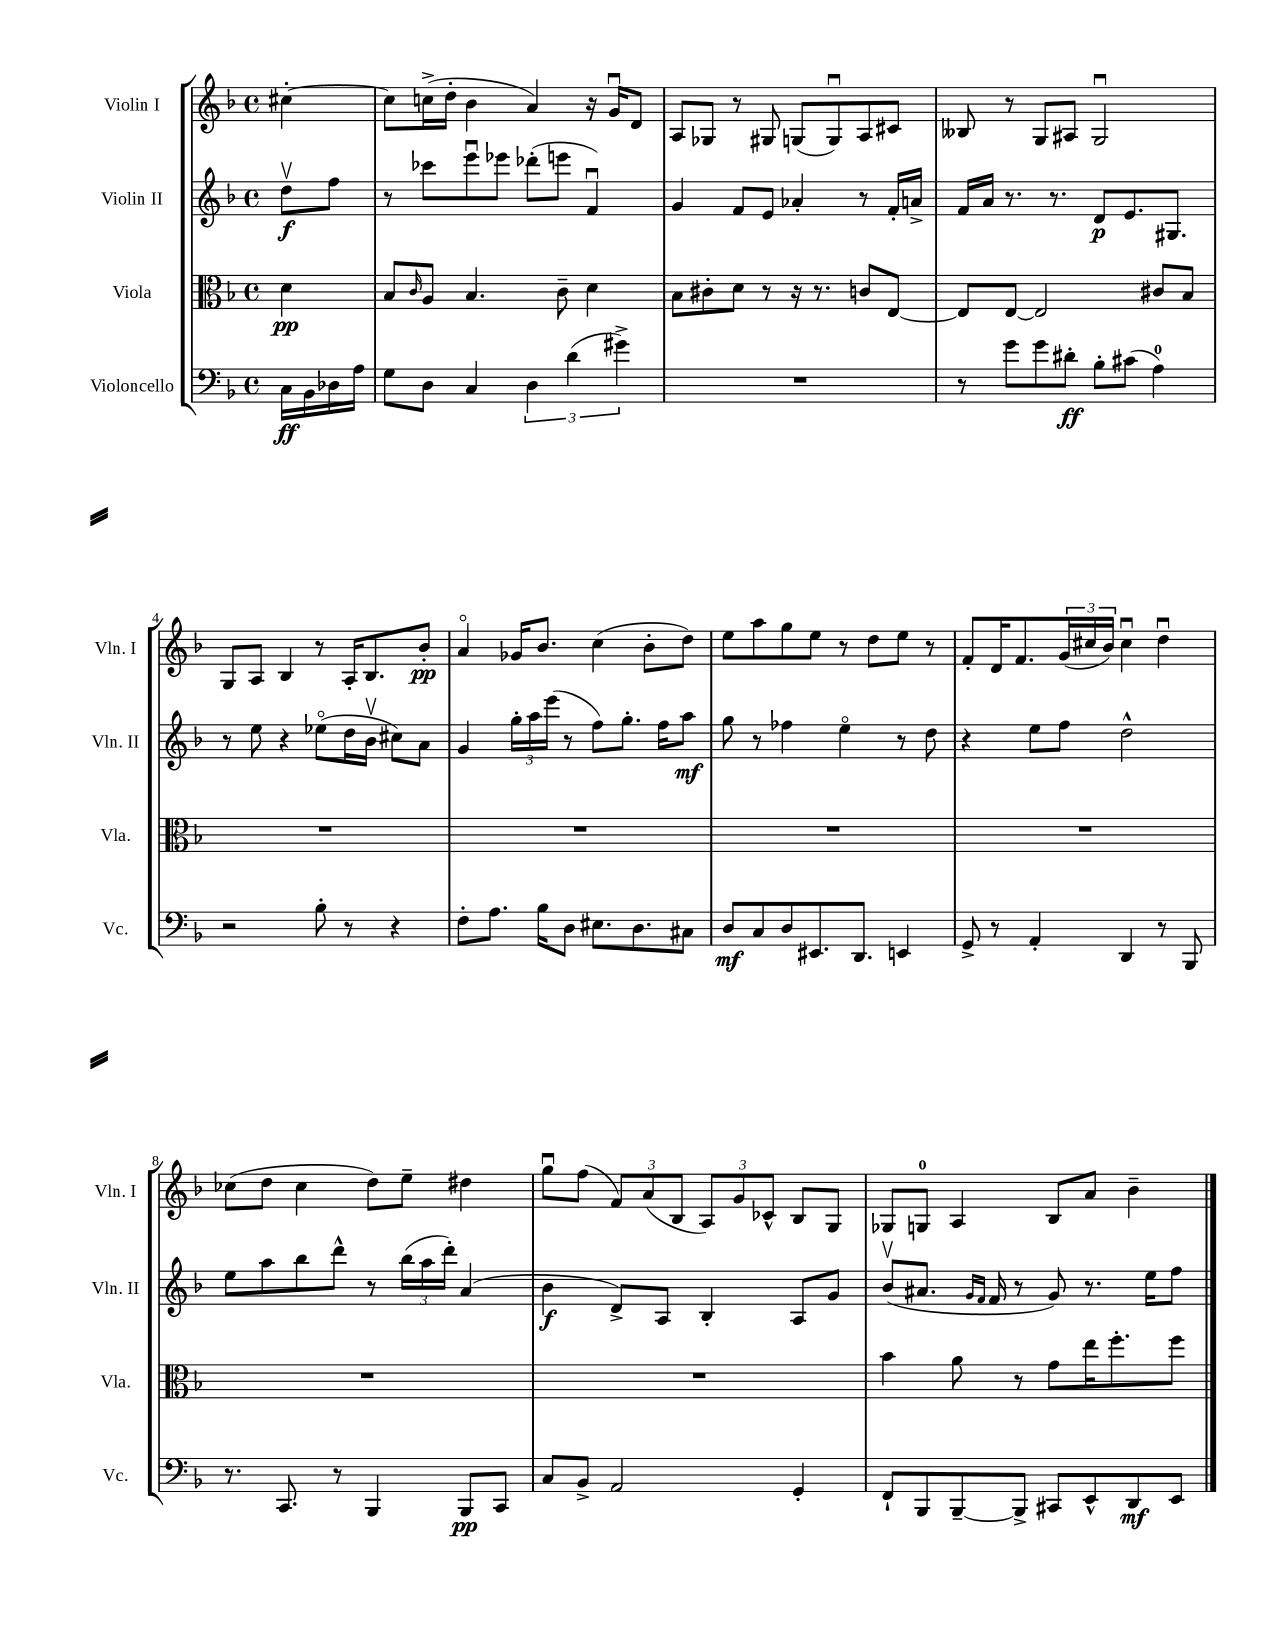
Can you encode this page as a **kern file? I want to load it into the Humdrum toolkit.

**kern	**kern	**kern	**kern
*staff4	*staff3	*staff2	*staff1
*clefF4	*clefC3	*clefG2	*clefG2
*k[b-]	*k[b-]	*k[b-]	*k[b-]
*M4/4	*M4/4	*M4/4	*M4/4
*met(c)	*met(c)	*met(c)	*met(c)
16C	4d	8ddv	[4cc#'
16BB-	.	.	.
16D-	.	8ff	.
16A	.	.	.
=	=	=	=
8G	8B-	8r	8cc#]
.	16qqc	.	.
8D	8A	8ccc-	(16cc^
.	.	.	16dd'
4C	4.B-	8eeeu	4b-
.	.	8eee-	.
6D	.	(8ddd-'	4a)
.	8c~	8eee	.
(6d	.	.	.
.	4d	4fu)	16r
.	.	.	16gu
6g#^)	.	.	.
.	.	.	8d
=	=	=	=
1r	8B-	4g	8A
.	8c#'	.	8G-
.	8d	8f	8r
.	8r	8e	8G#
.	16r	4a-'	(8G
.	8.r	.	.
.	.	.	8Gu)
.	8c	8r	8A
.	[8E	16f'	8c#
.	.	16a^	.
=	=	=	=
8r	8E]	16f	8B--
.	.	16a	.
8g	[8E	8.r	8r
8g	2E]	.	8G
.	.	8.r	.
8d#'	.	.	8A#
8B-'	.	8d	2Gu
(8c#	.	8.e	.
4A)	8c#	.	.
.	.	8.G#	.
.	8B-	.	.
=	=	=	=
2r	1r	8r	8G
.	.	8ee	8A
.	.	4r	4B-
8B-'	.	(8ee-o	8r
8r	.	16dd	16A'
.	.	16b-v	8.B-
4r	.	8cc#)	.
.	.	8a	8b-'
=	=	=	=
8F'	1r	4g	4ao
8.A	.	.	.
.	.	24gg'	16g-
.	.	24aa	.
16B-	.	.	8.b-
.	.	(24eee	.
8D	.	8r	.
8.E#	.	8ff)	(4cc
.	.	8.gg'	.
8.D	.	.	.
.	.	.	8b-'
.	.	16ff	.
8C#	.	8aa	8dd)
=	=	=	=
8D	1r	8gg	8ee
8C	.	8r	8aa
8D	.	4ff-	8gg
8.EE#	.	.	8ee
.	.	4eeo	8r
8.DD	.	.	.
.	.	.	8dd
4EE	.	8r	8ee
.	.	8dd	8r
=	=	=	=
8GG^	1r	4r	8f'
8r	.	.	16d
.	.	.	8.f
4AA'	.	8ee	.
.	.	8ff	(24g
.	.	.	24cc#
.	.	.	24b-)
4DD	.	2dd^^	4cc#u
8r	.	.	4ddu
8BBB-	.	.	.
=	=	=	=
8.r	1r	8ee	(8cc-
.	.	8aa	8dd
8.CC	.	.	.
.	.	8bb-	4cc-
8r	.	8ddd^^	.
4BBB-	.	8r	8dd)
.	.	(24bb-	8ee~
.	.	24aa	.
.	.	24ddd')	.
8BBB-	.	(4a	4dd#
8CC	.	.	.
=	=	=	=
8C	1r	4b-	8ggu
8BB-^	.	.	(8ff
2AA	.	8d^)	12f)
.	.	.	(12a
.	.	8A	.
.	.	.	12B-
.	.	4B-'	12A)
.	.	.	12g
.	.	.	12c-^^
4GG'	.	8A	8B-
.	.	8g	8G
=	=	=	=
8FF`	4b-	(8b-v	8G-
8BBB-	.	8.a#	8G
[8BBB-~	8a	.	4A
.	.	16qqg	.
.	.	16qqf	.
.	.	16f	.
8BBB-^]	8r	8r	.
8CC#	8g	8g)	8B-
8EE^^	16ee	8.r	8a
.	8.ff'	.	.
8DD	.	.	4b-~
.	.	16ee	.
8EE	8ff	8ff	.
==	==	==	==
*-	*-	*-	*-
